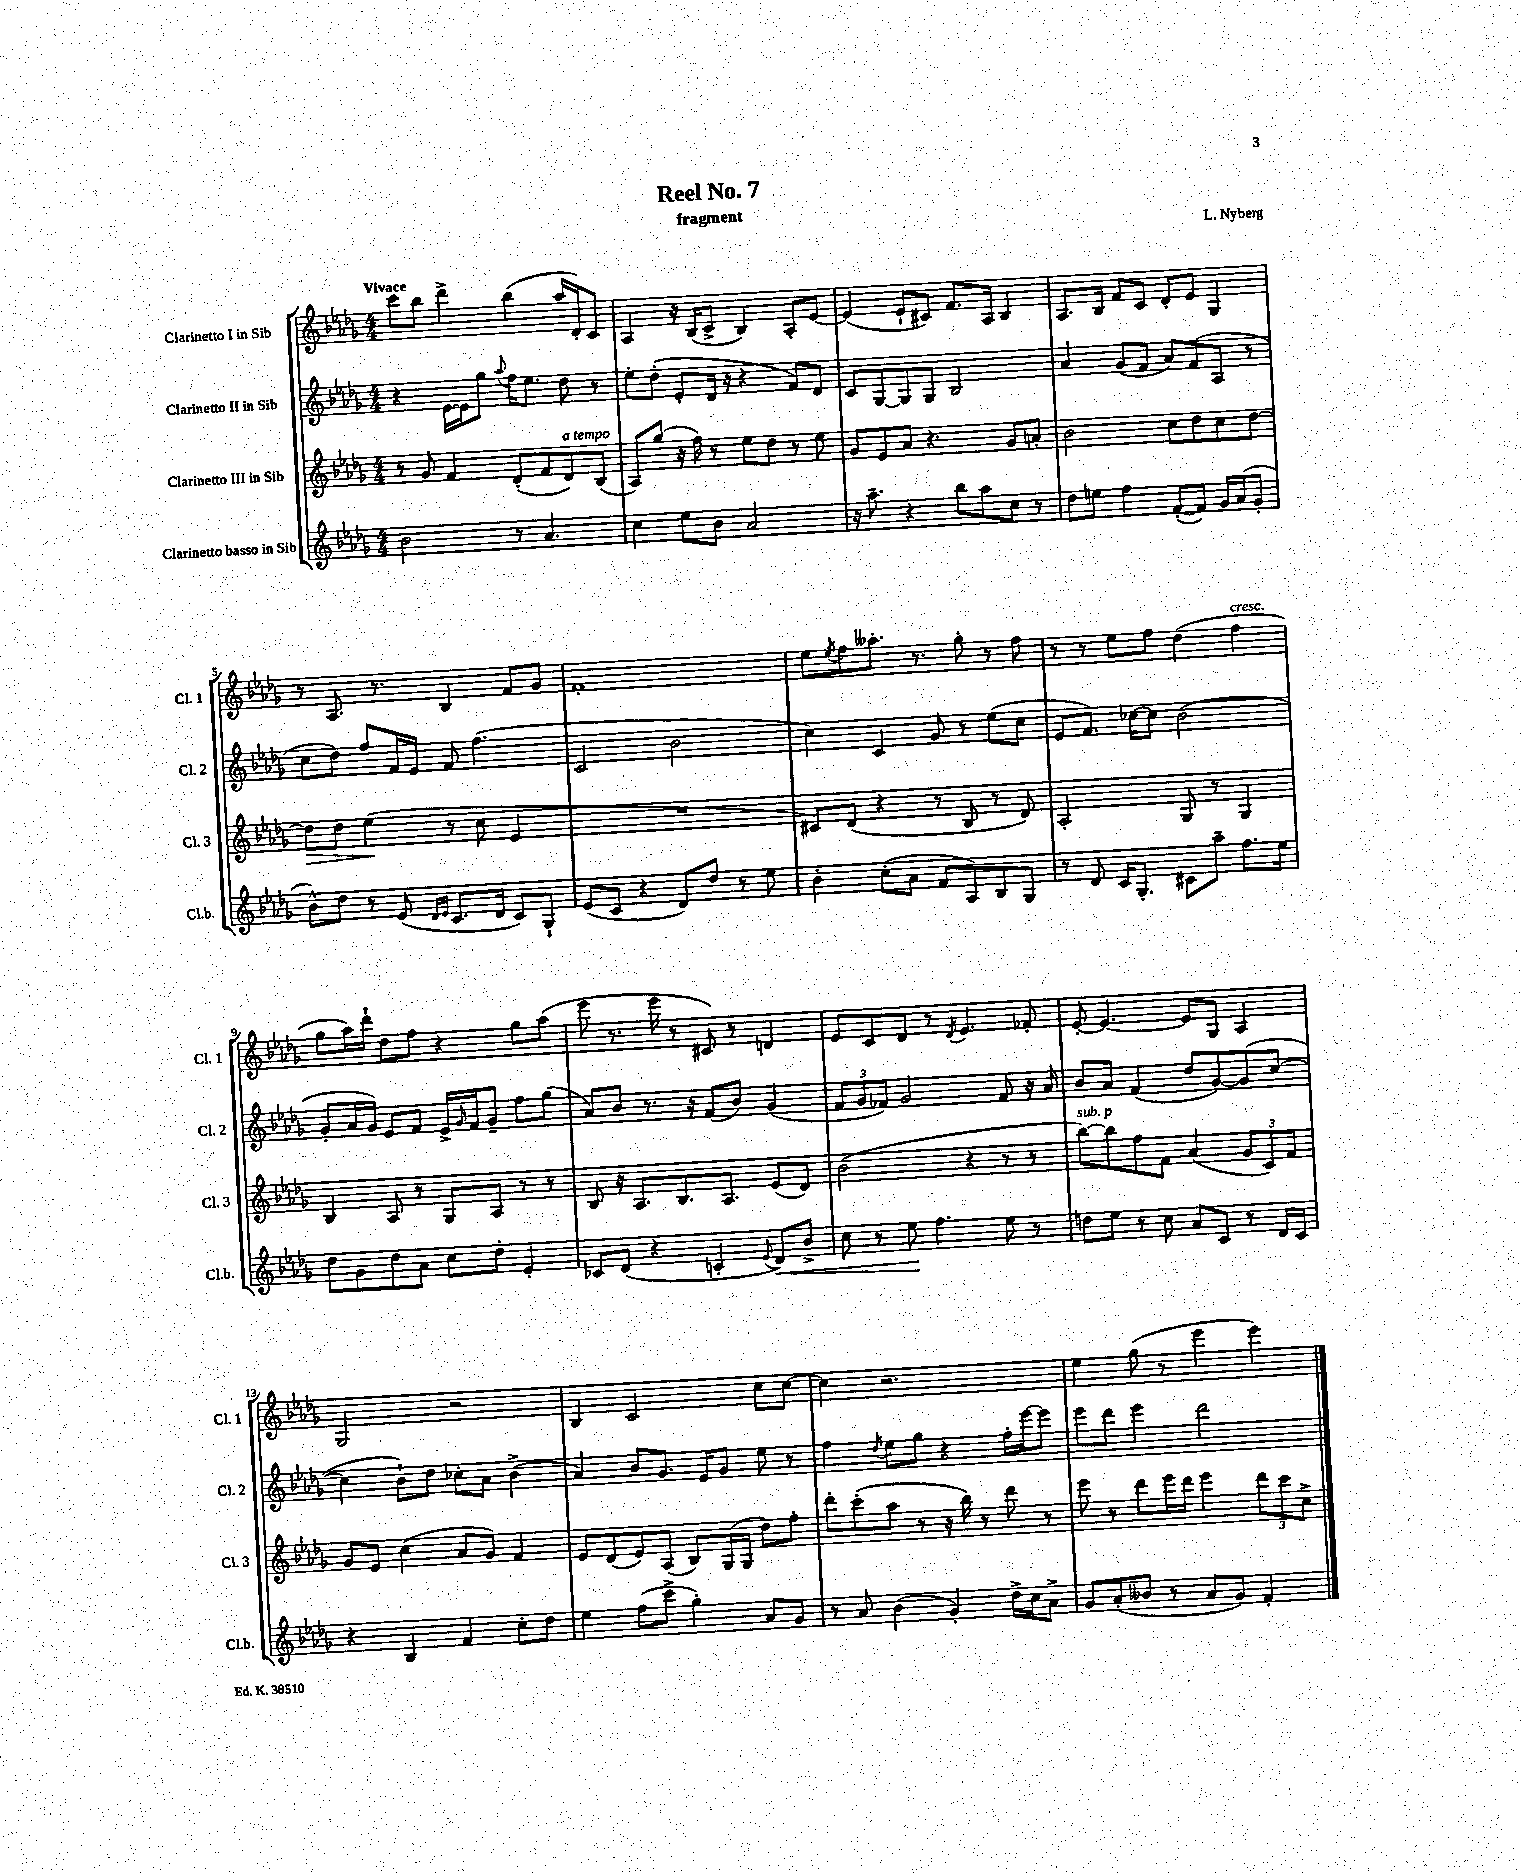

**kern	**kern	**kern	**kern
*staff4	*staff3	*staff2	*staff1
*clefG2	*clefG2	*clefG2	*clefG2
*k[b-e-a-d-g-]	*k[b-e-a-d-g-]	*k[b-e-a-d-g-]	*k[b-e-a-d-g-]
*M4/4	*M4/4	*M4/4	*M4/4
2b-	8r	4r	8ccc
.	8g-	.	8bb-
.	4f	[16e-	4ddd-^
.	.	16e-]	.
.	.	8gg-	.
.	.	8qqaa-	.
8r	(8d-'	16ff	(4bb-
.	.	8.ee-	.
4.a-	8f	.	.
.	8d-)	8dd-	16aa-
.	.	.	16d-')
.	(8B-	8r	8c
=	=	=	=
4cc	8A-)	8ee-'	4A-
.	(8gg-	(8dd-'	.
8ee-	16r	8e-'	16r
.	16ff)	.	(16B-
8b-	8r	16d-	8c^
.	.	16r	.
2a-	8ee-	4r	4B-)
.	8dd-	.	.
.	8r	8f)	8A-'
.	8ee-	8d-	[8e-
=	=	=	=
16r	8g-	8c	(4e-]
8.aa-~	.	.	.
.	8e-	[8G-	.
4r	8a-	8G-]	8e-`
.	4.r	8G-	8c#)
8bb-	.	2B-	8.f
8aa-	.	.	.
.	.	.	16A-
8cc	8g-	.	4B-
8r	8a'	.	.
=	=	=	=
8dd-	2b-	4a-	8.A-
8ee	.	.	.
.	.	.	16B-
4ff	.	(8g-	8f
.	.	8f	8c
([8f'	8cc	8a-)	8d-'
8f])	8dd-	(8f	8e-
16g-	8cc	8A-	4G-
(16a-	.	.	.
8g-'	[8dd-	8r	.
=	=	=	=
8b-^^)	8dd-]	8cc	8r
8dd-	8dd-	8dd-)	8.A-
8r	(4ee-	8ff	.
.	.	.	8.r
(8e-	.	16f	.
.	.	16e-	.
16qqd-	.	.	.
16qqe-	.	.	.
8.c	8r	8f	4B-
.	8cc	(4.ff	.
16d-	.	.	.
8c)	4e-	.	8f
8G-`	.	.	8g-
=	=	=	=
(8e-	1r	2c	1f'
8c	.	.	.
4r	.	.	.
8d-)	.	2b-	.
8dd-	.	.	.
8r	.	.	.
8ee-	.	.	.
=	=	=	=
4b-'	8c#)	4cc)	8ee-
.	.	.	8qee-
.	(8d-	.	8ff
(8cc'	4r	4c	8.aa--'
8a-	.	.	.
.	.	.	8.r
8f	8r	8g-	.
8A-)	8B-	8r	8gg-'
8B-	8r	(8ee-	8r
8G-	8d-)	8cc	8ff
=	=	=	=
8r	2A-'	8e-	8r
8d-	.	8.f)	8r
16c	.	.	8ee-
8.G-'	.	[16cc-	.
.	.	8cc-]	8ff
8c#	8G-	(2b-	(4dd-
8aa-~	8r	.	.
8.ff	4G-	.	4ff
16ee-	.	.	.
=	=	=	=
8dd-	4B-	8g-'	8gg-
8g-	.	16a-	16aa-)
.	.	16g-)	16ddd-`
8dd-	8A-	8e-	8dd-
8a-	8r	8f	8ff
8cc	8G-	16e-^	4r
.	.	16qqg-	.
.	.	16f	.
8dd-'	8A-	8g-~	.
4e-'	8r	8ff	8gg-
.	8r	(8gg-	(8aa-
=	=	=	=
8c-	8B-	8a-)	8eee-
(8d-	16r	8b-	8.r
.	8.A-	.	.
4r	.	8.r	.
.	.	.	16eee-
.	8.B-	.	8r
.	.	16r	.
4c'	.	(8f	8c#)
.	8.A-	.	.
.	.	8b-)	8r
8qqe-	.	.	.
8d-)	(8e-	(4g-	4d
8b-^	8d-)	.	.
=	=	=	=
8cc	(2b-	12f	8e-
.	.	12g-	.
8r	.	.	8c
.	.	12f-)	.
8ee-	.	2g-	8d-
4.ff	.	.	8r
.	.	.	8qd-
.	4r	.	4.e-
8ee-	8r	8f-	.
8r	8r	16r	8f-'
.	.	16a-	.
=	=	=	=
8dd	[8bb-)	8b-	[8e-'
8ee-	8bb-]	8a-	4.e-_
8r	8ff	(4f	.
8cc	8f	.	.
8a-	(4a-	8dd-	8e-]
8c	.	[8g-)	8G-
8r	12g-	(8g-]	4A-
.	12c)	.	.
16d-	.	[8cc	.
.	12f	.	.
16c	.	.	.
=	=	=	=
4r	8g-	4cc]	2G-
.	8e-	.	.
4B-	(4cc	8b-`)	.
.	.	8dd-	.
4f	8a-	8cc-'	2r
.	8g-)	8a-	.
8cc'	4f	(4b-^	.
8dd-	.	.	.
=	=	=	=
4ee-	8e-	4a-)	4B-
.	(8d-	.	.
(8ff	8e-)	8b-	2c
8ccc^	(8A-	8.g-	.
4gg-')	8B-)	.	.
.	.	16e-	.
.	(16G-	8g-	.
.	16G-	.	.
8a-	8dd-)	8ee-	8cc
8g-	8ff'	8r	[8cc
=	=	=	=
8r	8ddd-'	4ff	4cc]
8a-	(8ccc'	.	.
.	.	8qdd-	.
(4b-	8aa-	8ee-	2.r
.	8r	8gg-	.
4g-')	16r	4r	.
.	16bb-)	.	.
.	8r	.	.
16dd-^	8ddd-	16ff'	.
16cc	.	[16eee-	.
8a-^	8r	8eee-]	.
=	=	=	=
8g-	8eee-	8eee-	4ee-
(8a-'	8r	8ddd-	.
8b--	8ddd-	4eee-	(8gg-
8r	16eee-	.	8r
.	16ddd-	.	.
8a-	4eee-	2ddd-	4eee-
8g-)	.	.	.
4f'	12ddd-	.	4eee-)
.	12ccc	.	.
.	12cc^	.	.
==	==	==	==
*-	*-	*-	*-
